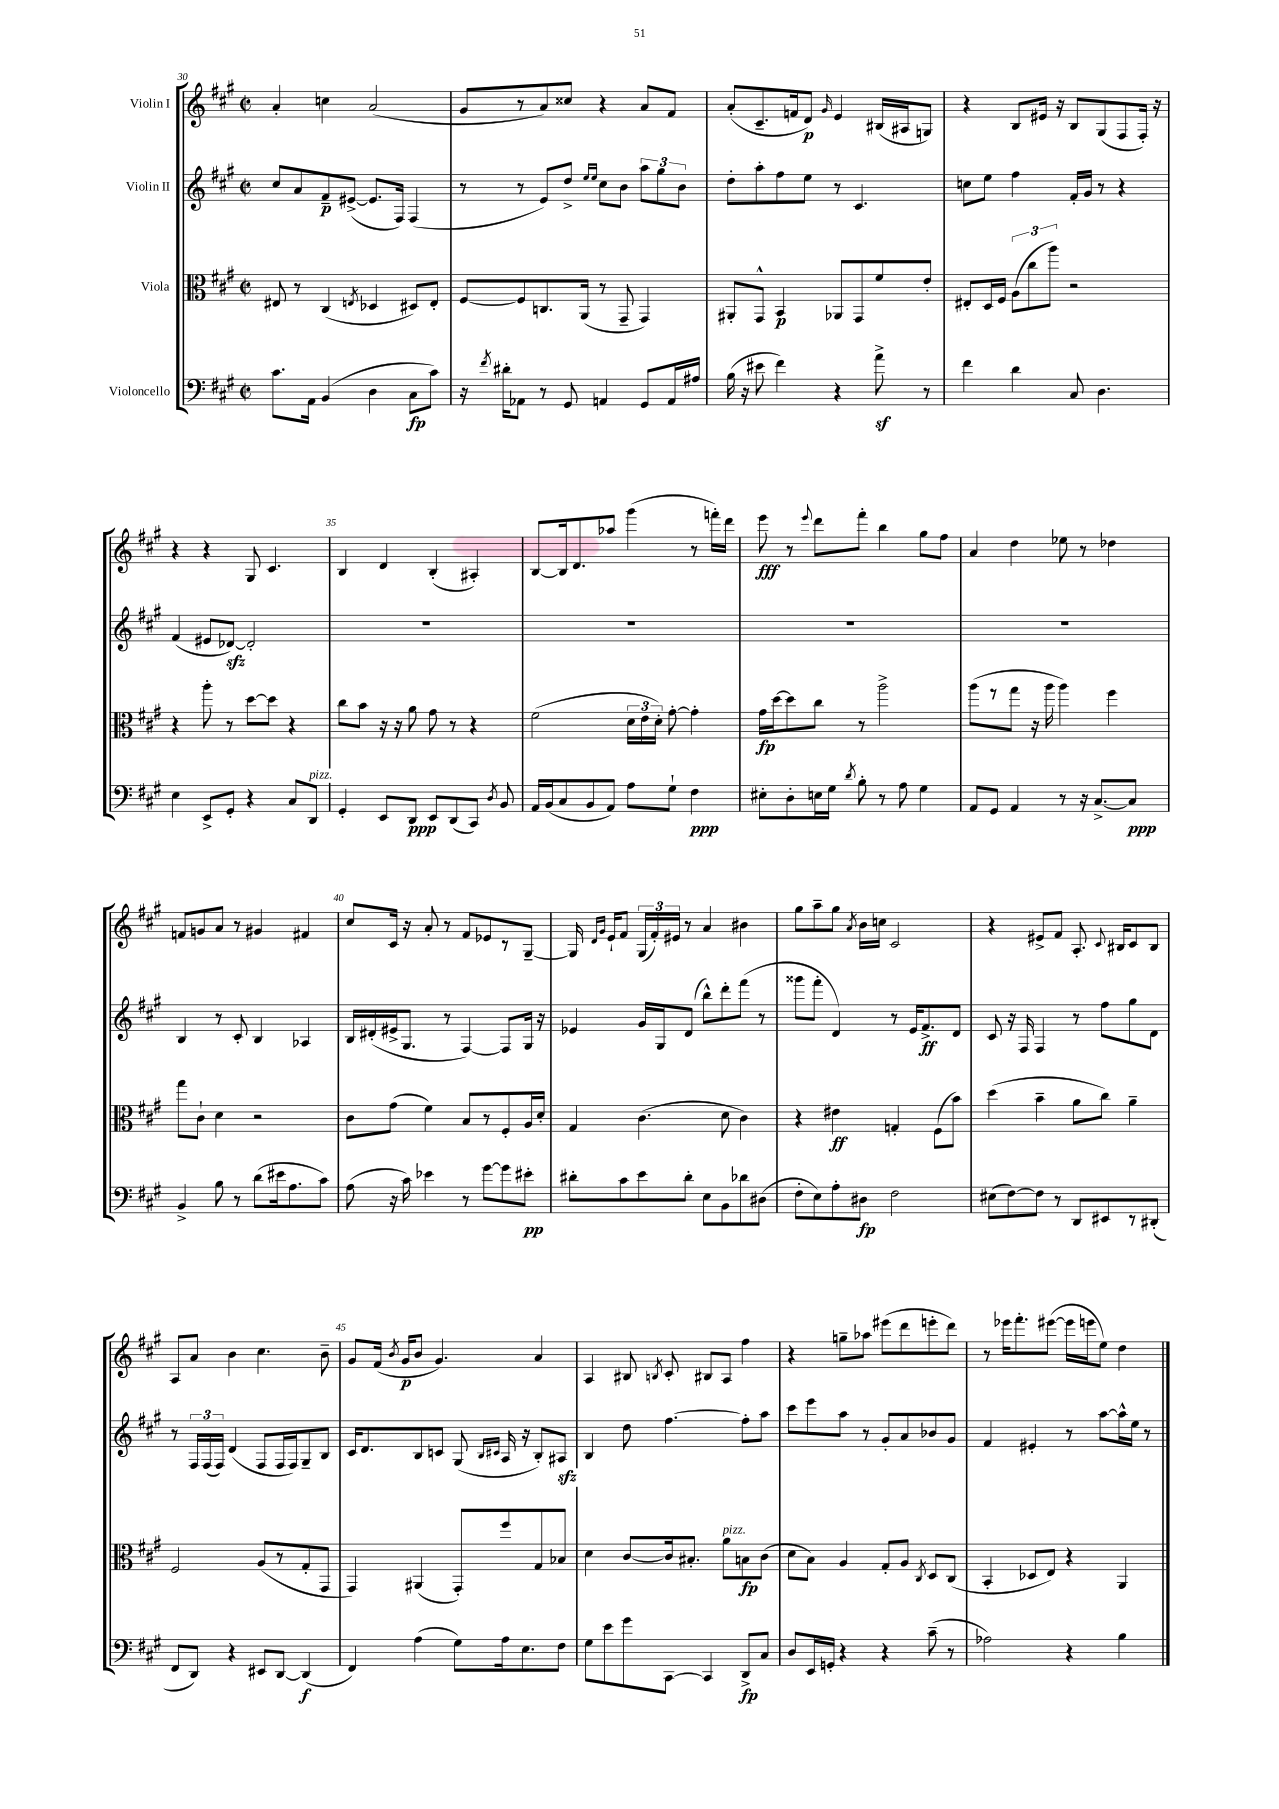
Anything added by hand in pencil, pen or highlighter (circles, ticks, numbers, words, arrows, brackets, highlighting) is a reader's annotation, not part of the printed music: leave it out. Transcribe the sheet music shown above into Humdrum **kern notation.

**kern	**kern	**kern	**kern
*staff4	*staff3	*staff2	*staff1
*clefF4	*clefC3	*clefG2	*clefG2
*k[f#c#g#]	*k[f#c#g#]	*k[f#c#g#]	*k[f#c#g#]
*M2/2	*M2/2	*M2/2	*M2/2
*met(c|)	*met(c|)	*met(c|)	*met(c|)
8.c#\L	8E#/	8cc#/L	4a'/
.	8r	8a/	.
16AA\Jk	.	.	.
(4BB/	(4C#/	8f#~/	4cc\
.	.	([8e#^/J	.
.	8qE/	.	.
4D\	4D-/	8.e#/]L	(2a/
.	.	16F#/Jk)	.
8C#\L	8D#/L)	(4F#/	.
8c#\J)	8E'/J	.	.
=	=	=	=
16r	[8F#/L	8r	8g#/L
8qf#/	.	.	.
16d#'\LK	.	.	.
8AA-\J	8F#/]	8r	8r
8r	8.C/	8e/L)	8a/)
8GG#/	.	8dd^/J	8cc##/J
.	(16AA/Jk	.	.
.	.	16qqee/LL	.
.	.	16qqee/JJ	.
4AA/	8r	8cc#\L	4r
.	8GG#~/	8b\J	.
8GG#/L	4GG#/)	12aa\L	8a/L
.	.	12gg#\	.
16AA/L	.	.	8f#/J
.	.	12b\J	.
16A#/JJ	.	.	.
=	=	=	=
(16B\	8AA#'/L	8dd'\L	(8a'/L
16r	.	.	.
8e#\	8GG#^^/J	8aa'\	8.c#~/
4f#\)	4BB/	8ff#\	.
.	.	.	16f/k
.	.	8ee\J	8d/J)
.	.	.	16qqg#/
4r	8AA-/L	8r	4e/
.	8GG#/	4.c#/	.
8a^\	8f#/	.	(16B#/LL
.	.	.	16A#/J
8r	8e'/J	.	8G/J)
=	=	=	=
4f#\	8E#'/L	8cc\L	4r
.	16D/L	8ee\J	.
.	16F#/JJ	.	.
4d\	(12A\L	4ff#\	8B/L
.	12cc#\	.	.
.	.	.	16e#/Jk
.	12aa\J)	.	.
.	.	.	16r
8C#/	2r	16f#'/LL	8B/L
.	.	16g#/JJ	.
4.D\	.	8r	(8G#/
.	.	4r	8F#/
.	.	.	16F#'/Jk)
.	.	.	16r
=	=	=	=
4E\	4r	(4f#/	4r
8EE^/L	8aa'\	8e#/L	4r
8GG#'/J	8r	[8d-/J)	.
4r	[8dd\L	2d-'/]	8G#/
.	8dd\]J	.	4.c#/
8C#/L	4r	.	.
8DD/J	.	.	.
=	=	=	=
4GG#'/	8cc#\L	1r	4B/
.	8b\J	.	.
8EE/L	16r	.	4d/
.	16r	.	.
8DD/J	8a\	.	.
8EE/L	8g#\	.	(4B'/
(8DD/	8r	.	.
8CC#/J)	4r	.	4A#'/)
8qD/	.	.	.
8BB/	.	.	.
=	=	=	=
16AA/LL	(2f#\	1r	[8B/L
(16BB/J	.	.	.
8C#/	.	.	16B/]k
.	.	.	8.d/
8BB/	.	.	.
8AA/J)	.	.	8aa-/J
8A\L	24d\LL	.	(4ggg#\
.	24e\	.	.
.	24d'\JJ)	.	.
8G#`\J	[8g#'\	.	.
4F#\	4g#'\]	.	8r
.	.	.	16fff'\LL)
.	.	.	16ddd\JJ
=	=	=	=
8E#'\L	16g#\LL	1r	8eee\
.	[16dd\J	.	.
8D'\	8dd\]	.	8r
.	.	.	8qqeee/
16E\L	8cc#\J	.	8ddd\L
16G#\JJ	.	.	.
8qd/	.	.	.
8B'\	8r	.	8fff#'\J
8r	2aa^\	.	4bb\
8A\	.	.	.
4G#\	.	.	8gg#\L
.	.	.	8ff#\J
=	=	=	=
8AA/L	(8aa\L	1r	4a/
8GG#/J	8r	.	.
4AA/	8gg#\J	.	4dd\
.	16r	.	.
.	16aa\	.	.
8r	4aa\)	.	8ee-\
16r	.	.	8r
[8.C#^/L	.	.	.
.	4ff#\	.	4dd-\
8C#/]J	.	.	.
=	=	=	=
4BB^/	8gg#\L	4B/	8f/L
.	8c#`\J	.	8g/
8B\	4d\	8r	8a/J
8r	.	8c#'/	8r
(8d\L	2r	4B/	4g#/
16e#\k	.	.	.
8.A\	.	.	.
.	.	4A-/	4f#/
8c#\J)	.	.	.
=	=	=	=
(8A\	8c#\L	16B/LL	8cc#/L
.	.	(16d#'/	.
16r	(8g#\J	16e#^/J	16c#/Jk
16c#\)	.	8.G#/J	16r
4e-\	4f#\)	.	8a'/
.	.	8r	8r
8r	8B/L	[4F#/)	8f#/L
[8g#\L	8r	.	8e-/
8g#\]	8F#'/	8F#/]L	8r
8e#'\J	16A/L	16G#/Jk	[8G#~/J
.	16d'/JJ	16r	.
=	=	=	=
8d#'\L	4G#/	4e-/	16G#/]
.	.	.	16qqd/LL
.	.	.	16qqg#/JJ
.	.	.	16e`/LK
8c#\	.	.	8f#/J
8e\	(4.c#\	16g#/LL	(24G#/LL
.	.	.	24f#'/)
.	.	16G#/J	.
.	.	.	24e#/JJ
8d#'\J	.	(8d/J	8r
8E\L	.	8bb^^\L)	4a/
8BB\	8d\	8ddd'\	.
8d-\	4c#\)	(8fff#\J	4b#\
(8D#\J	.	8r	.
=	=	=	=
8F#'\L	4r	8ggg##\L	8gg#\L
8E\)	.	8fff#'\J	8aa~\
8A'\	4e#\	4d/)	8gg#\J
.	.	.	8qa/
8D#\J	.	.	16b\LL
.	.	.	16cc\JJ
2F#\	4G'/	8r	2c#/
.	.	16e/LK	.
.	.	8.f#^/	.
.	(8F#\L	.	.
.	8b\J)	8d/J	.
=	=	=	=
(8E#\L	(4dd\	8c#/	4r
[8F#\)	.	16r	.
.	.	16F#/	.
8F#\]J	4b~\	4F#/	8e#^/L
8r	.	.	8f#/J
8DD/L	8a\L	8r	8.A'/
8EE#/	8cc#\J)	8ff#\L	.
.	.	.	8qqc#/
.	.	.	16B#/LK
8r	4a~\	8gg#\	8c#/
(8DD#'/J	.	8d\J	8B#/J
=	=	=	=
8FF#/L	2F#/	8r	8A/L
8DD/J)	.	24F#/LL	8a/J
.	.	(24F#/	.
.	.	24F#/JJ)	.
4r	.	(4d/	4b\
8EE#/L	(8A/L	8F#/L	4.cc#\
[8DD/J	8r	16F#/L	.
.	.	16F#/J)	.
(4DD/]	8G#'/	8G#~/	.
.	8GG#/J	8B/J	8b~\
=	=	=	=
4FF#/)	4GG#/)	16c#/LK	8g#/L
.	.	8.d/	.
.	.	.	(16f#/Jk
.	.	.	8qb/
.	.	.	16g#/LK
(4A\	(4AA#/	8B/	8b/J
.	.	8c/J	4.g#/)
8G#\L)	8GG#'/L)	(8G#/	.
.	.	16qqB/LL	.
.	.	16qqc#/JJ	.
16A\k	8ff#/	16A/	.
8.E\	.	16r	.
.	8G#/	8B'/L)	4a/
8F#\J	8B-/J	8A#/J	.
=	=	=	=
8G#\L	4d\	4B/	4A/
8e\	.	.	.
8g#\	[8c#/L	8dd\	8B#/
.	.	.	8qB/
[8CC#\J	16c#/]k	[4.ff#\	8c#'/
.	8.B#'/J	.	.
4CC#/]	.	.	8B#/L
.	8a\L	.	8A/J
8DD^/L	8B\	8ff#'\]L	4ff#\
8C#/J	(8c#\J	8aa\J	.
=	=	=	=
8D/L	8d\L	8ccc#\L	4r
16EE/L	8B\J)	8eee\	.
16GG'/JJ	.	.	.
4r	4A/	8aa\J	8gg~\L
.	.	8r	8aa-\J
4r	8G#'/L	8g#'/L	(8eee#\L
.	8A/J	8a/	8ddd\
.	8qC#/	.	.
(8c#~\	8D/L	8b-/	8eee'\
8r	(8C#/J	8g#/J	8ddd\J)
=	=	=	=
2A-\)	4BB'/	4f#/	8r
.	.	.	16eee-\LK
.	.	.	8.fff#'\
.	8D-/L	4e#'/	.
.	8E/J)	.	([8eee#\J
4r	4r	8r	16eee#\]LL
.	.	.	16eee\J
.	.	[8aa\L	8ee\J)
4B\	4AA/	16aa^^\]L	4dd\
.	.	16ee\JJ	.
.	.	8r	.
==	==	==	==
*-	*-	*-	*-
